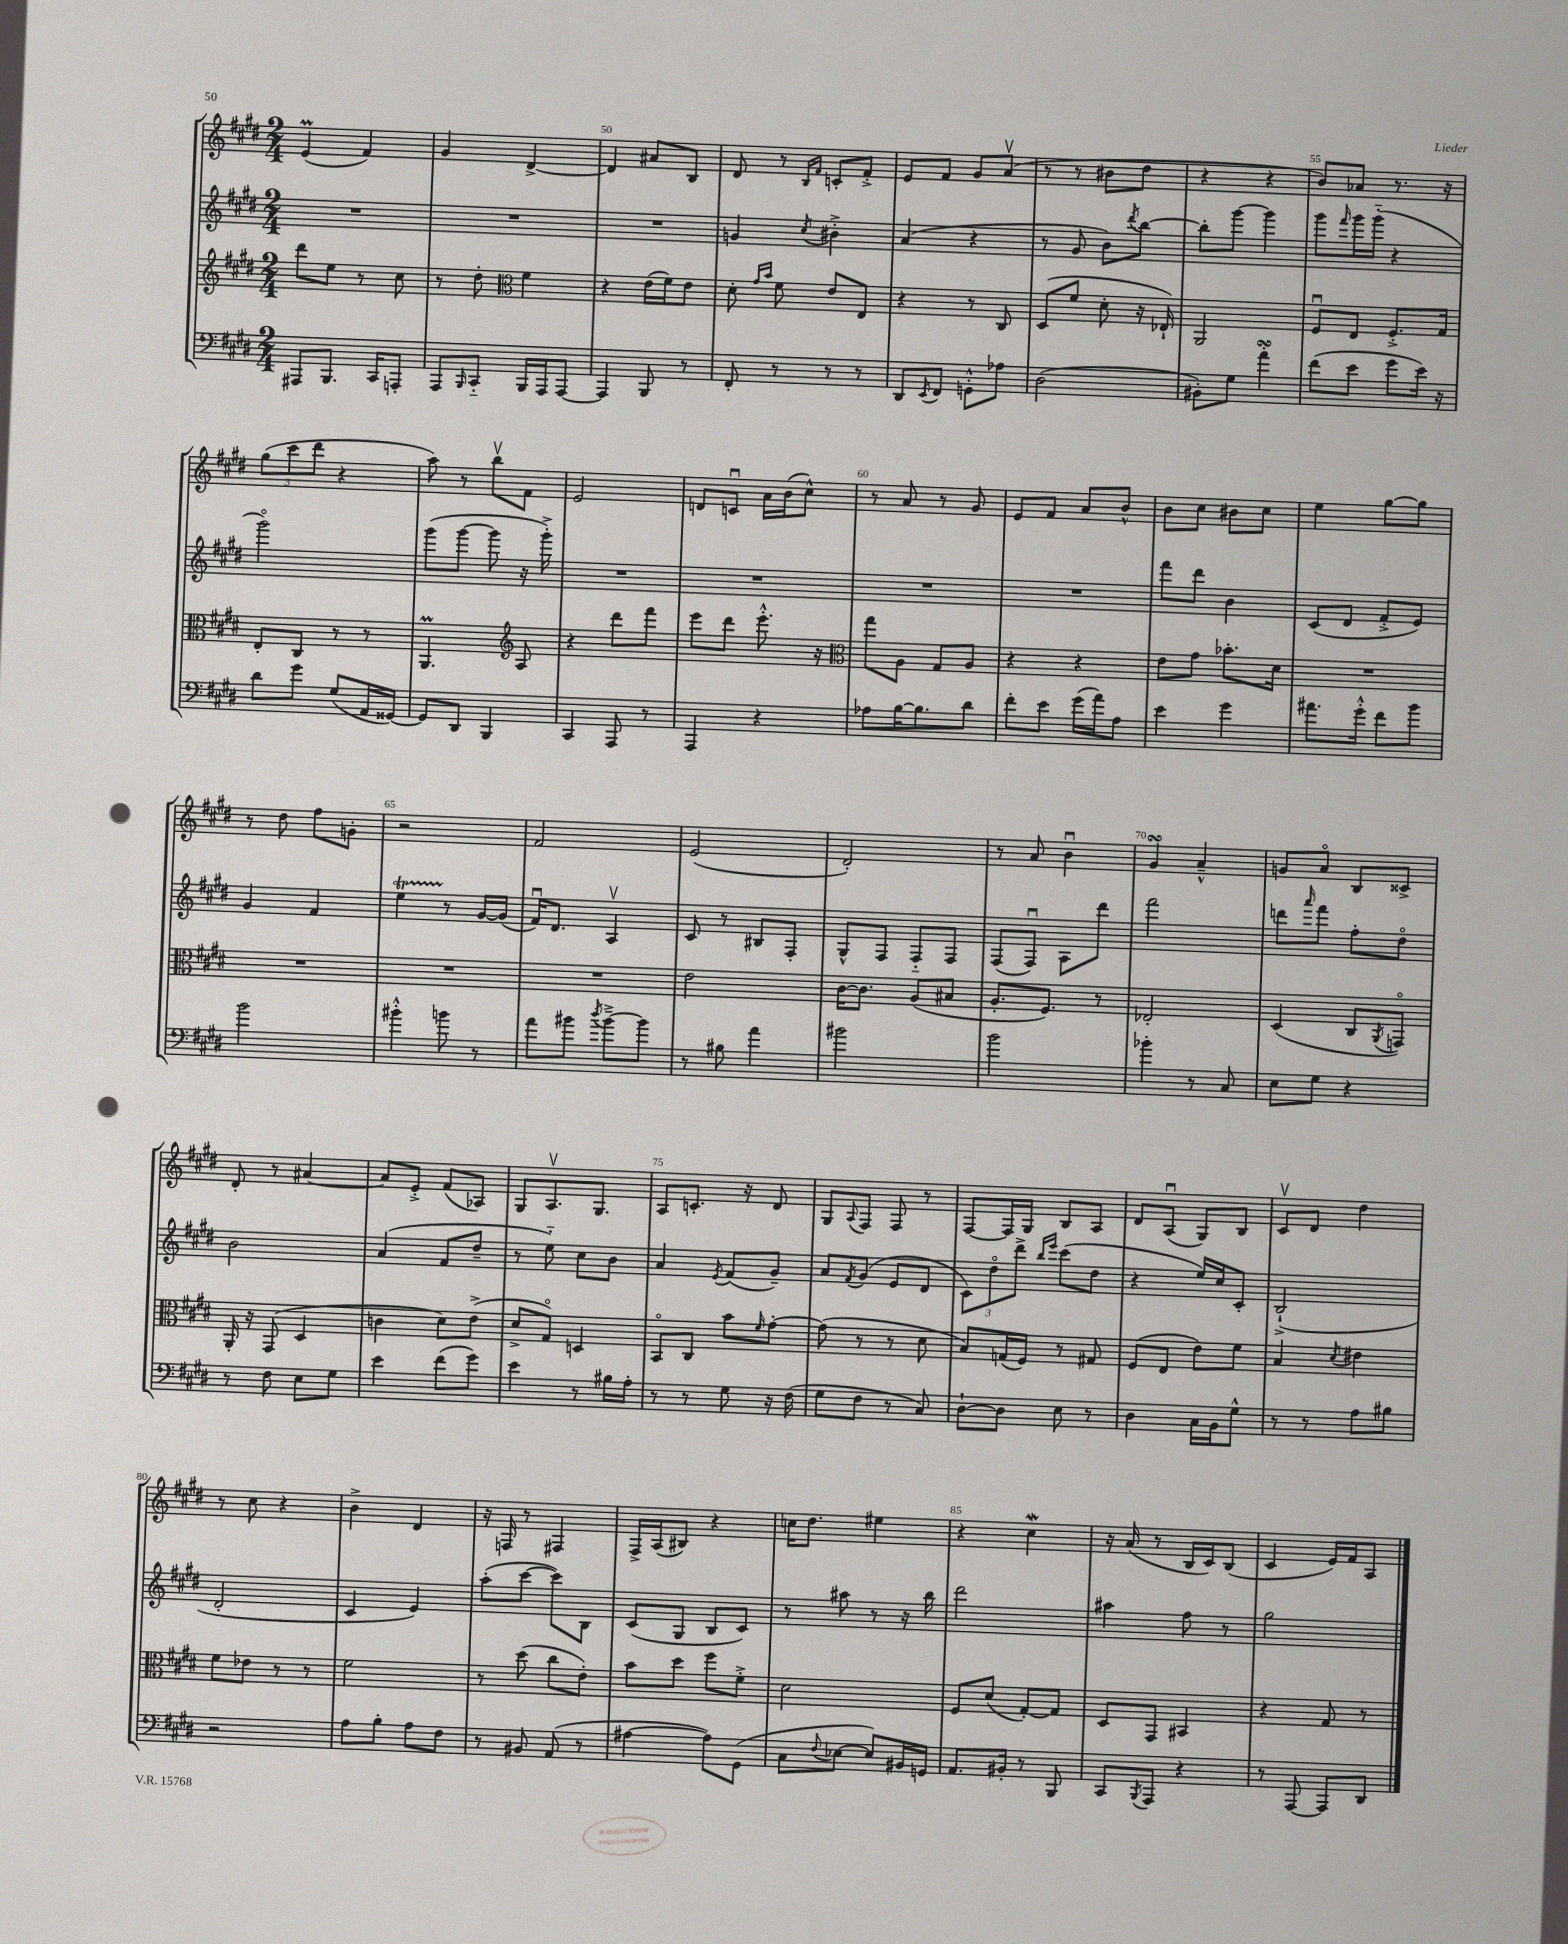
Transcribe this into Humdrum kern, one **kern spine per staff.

**kern	**kern	**kern	**kern
*staff4	*staff3	*staff2	*staff1
*clefF4	*clefG2	*clefG2	*clefG2
*k[f#c#g#d#]	*k[f#c#g#d#]	*k[f#c#g#d#]	*k[f#c#g#d#]
*M2/4	*M2/4	*M2/4	*M2/4
8AAA#/L	8ddd#\L	2r	(4e/
8.BBB/J	8ee\J	.	.
.	8r	.	4f#/)
16CC#/LK	.	.	.
8AAA'/J	8cc#\	.	.
=	=	=	=
8AAA/L	8r	2r	4g#/
16qqBBB/	.	.	.
8CC#'~/J	8dd#'\	.	.
*	*clefC3	*	*
16BBB/LL	4f#\	.	[4d#^/
16AAA/J	.	.	.
[8AAA/J	.	.	.
=	=	=	=
4AAA/]	4r	2r	4d#/]
8BBB/	(16e\LL	.	8a#/L
.	16f#\J)	.	.
8r	8e\J	.	8B/J
=	=	=	=
8FF#'/	8d#'\	4g/	8d#/
.	16qqg#/LL	.	.
.	16qqb/JJ	.	.
8r	8f#\	.	8r
.	.	.	16qqB/LL
.	.	8qcc#/	16qqf#/JJ
8r	8e/L	4b#'^\	8c'/L
8r	8E/J	.	8f#'^/J
=	=	=	=
8DD#/L	4r	(4a/	8e/L
8qEE/	.	.	.
8FF#/J	.	.	8f#/J
8GG'^^\L	8r	4r	8g#/L
8A-\J	8C#/	.	(8av/J
=	=	=	=
(2D#\	(8D#/L	8r	8r
.	8f#/J	8g#/	8r
.	8d#'\	8b\L)	8b#\L
.	.	8qddd#/	.
.	16r	[8bb\J	8dd#\J
.	16E-`/)	.	.
=	=	=	=
8BB#'\L)	2AA/	8bb'\]L	4r
8G#\J	.	[8ggg#\J	.
4a'\	.	4ggg#\]	4r
=	=	=	=
(8f#\L	8F#u/L	8ggg#\L	8b/L)
.	.	16qqfff#/	.
8e\J	8E/J	16ggg#\L	8a-/J
.	.	(16ggg#'~\JJ	.
8g#\L	8.F#'^/L	4r	8.r
16e\Jk)	.	.	.
16r	16G#/Jk	.	16r
=	=	=	=
8d#\L	8E'/L	2ggg#o\)	(12gg#\L
.	.	.	12ccc#\
8g#\J	8C#/J	.	.
.	.	.	12ddd#\J
(8G#/L	8r	.	4r
16AA/L	8r	.	.
[16GG##/JJ)	.	.	.
=	=	=	=
8GG##/]L	4.AA/	(8ggg#\L	8aa\)
8DD#/J	.	[8ggg#\J	8r
4BBB/	.	8ggg#\]	8bbv\L
*	*clefG2	*	*
.	8A/	16r	8f#\J
.	.	16ggg#'^\)	.
=	=	=	=
4CC#/	4r	2r	2e/
8AAA/	8ddd#\L	.	.
8r	8fff#\J	.	.
=	=	=	=
4AAA/	8eee\L	2r	8d/L
.	8ddd#\J	.	8cu/J
4r	8.eee'^^\	.	16a\LL
.	.	.	(16b\J
.	.	.	8cc#^^\J)
.	16r	.	.
=	=	=	=
*	*clefC3	*	*
8A-\L	8gg#\L	2r	8r
[16B\K	8A\J	.	8a/
8.B\]	.	.	.
.	8G#/L	.	8r
8d#\J	8A/J	.	8g#/
=	=	=	=
8f#'\L	4r	2r	8e/L
8e\J	.	.	8f#/J
(16g#\LL	4r	.	8a/L
16a\J)	.	.	.
8A\J	.	.	8b^^/J
=	=	=	=
4e\	8e\L	8fff#\L	8b\L
.	8g#\J	8ddd#\J	8cc#\J
4g#\	8.b-'\L	4b\	8b#\L
.	.	.	8cc#\J
.	16d#\Jk	.	.
=	=	=	=
8.a#\L	2r	(8c#/L	4ee\
.	.	8d#/J	.
16g#'^^\Jk	.	.	.
8f#\L	.	8f#'^/L	[8gg#\L
8b\J	.	8e/J)	8gg#\]J
=	=	=	=
2b\	2r	4g#/	8r
.	.	.	8dd#\
.	.	4f#/	8ff#\L
.	.	.	8g'\J
=	=	=	=
4b#'^^\	2r	4ee\	2r
8b\	.	8r	.
8r	.	[16g#/LL	.
.	.	(16g#/]JJ	.
=	=	=	=
8a\L	2r	16f#u/LK)	2f#/
.	.	8.d#/J	.
8b#\J	.	.	.
8qdd#/	.	.	.
[8b#~^\L	.	4Av/	.
8b#\]J	.	.	.
=	=	=	=
8r	2e\	8c#/	(2e/
8B#\	.	8r	.
4a\	.	8B#/L	.
.	.	8F#'/J	.
=	=	=	=
2b#\	[16c#\LK	8G#^^/L	2d#'/)
.	8.c#\]J	.	.
.	.	8F#/J	.
.	(8A/L	8F#'~/L	.
.	8B#/J	8F#/J	.
=	=	=	=
2b\	8.A'/L	(8F#/L	8r
.	.	8F#u/J)	8a/
.	8.F#/J)	.	.
.	.	8A\L	4bu\
.	8r	8ddd#\J	.
=	=	=	=
4b-'\	2E-'/	2fff#\	4g#/
8r	.	.	4a~^^/
8C#/	.	.	.
=	=	=	=
8E\L	(4D#/	8ddd\L	8g/L
.	.	16qqaaa/	.
8G#\J	.	8fff#\J	8ao/J
4r	8C#/L	8ff#'\L	8B/L
.	8qAA/	.	.
.	8GGo/J)	8dd#o\J	8c##^/J
=	=	=	=
8r	16AA'/	2b\	8d#'/
.	16r	.	.
8F#\	(8GG#/	.	8r
8E\L	4D#/	.	[4a#/
8G#\J	.	.	.
=	=	=	=
4e\	4c\	(4a/	8a#/]L
.	.	.	8e'^/J
(8f#\L	8d#\L)	8f#/L	(8f#/L
8g#\J)	(8e^\J	8dd#~/J	8A-/J)
=	=	=	=
4e\	8d#^/L	8r	8G#/L
.	8G#o/J)	8ee'~\)	8.Av/
8r	4D/	8cc#\L	.
.	.	.	8.G#/J
16B#\LL	.	8b\J	.
16A'\JJ	.	.	.
=	=	=	=
8r	8BBo/L	4a/	8A/L
8r	8C#/J	.	8.c'/J
.	.	8qe/	.
8G#\	8b\L	(8f#/L	.
.	.	.	16r
.	16qqf#/	.	.
16r	[8g#'\J	8g#~/J)	8d#/
(16F#\	.	.	.
=	=	=	=
8G#\L	(8g#\]	8a/L	8G#/L
.	.	8qf#/	8qqA/
8F#\J	8r	(8g#/J	8F#/J
8r	8r	8e/L	8F#/
8C#/)	8d#\	8d#/J	8r
=	=	=	=
[8D#`\L	8B/L)	12c#\L)	[8F#/L
.	.	12dd#o\	.
8D#\]J	(16G/L	.	16F#/]L
.	.	12ddd#^\J	.
.	16F#/JJ)	.	16G#/JJ
.	.	16qqbb/LL	.
.	.	16qqeee/JJ	.
8E\	8r	(8ccc#\L	8B/L
8r	8G#/	8dd#\J	8A/J
=	=	=	=
4D#\	(8F#/L	4r	8d#/L
.	8E/J	.	(8Au/J
16C#\LL	8e\L)	16ee/LL)	8G#/L)
16BB\J	.	16cc#/J	.
8G#^^\J	8f#\J	8c#'/J	8B/J
=	=	=	=
8r	4B/	(2B`^/	8c#v/L
8r	.	.	8d#/J
.	8qd#/	.	.
8A\L	4e#\	.	4dd#\
8B#\J	.	.	.
=	=	=	=
2r	8f#\L	2d#'/	8r
.	8e-\J	.	8cc#\
.	8r	.	4r
.	8r	.	.
=	=	=	=
8A\L	2f#\	4c#/	4b^\
8B'\J	.	.	.
8A\L	.	4e/)	4d#/
8F#\J	.	.	.
=	=	=	=
8r	8r	(8aa'\L	16r
.	.	.	16F/
8BB#/	(8dd#\	[8ccc#\J	8r
(8AA/	8cc#\L	8ccc#\]L)	4F#/
8r	8e'\J)	8B\J	.
=	=	=	=
[4A#\	8b\L	(8c#/L	16F#^/LL
.	.	.	(16A/J
.	8dd#\J	8G#/J	8B#/J)
8A#\]L)	8ff#\L	8B/L	4r
(8GG#\J	8f#'^\J	8c#/J)	.
=	=	=	=
8C#\L	2d#\	8r	16cc\LK
.	.	.	8.dd#\J
8qqF#/	.	.	.
[8E-\J	.	8aa#\	.
8E-/]L)	.	8r	4ee#\
16BB#/L	.	16r	.
16GG/JJ	.	16bb\	.
=	=	=	=
8.AA/L	8F#/L	2ddd#\	4r
.	(8d#/J	.	.
16BB#'/Jk	.	.	.
8r	[8G#'/L)	.	4cc#\
8BBB/	8G#/]J	.	.
=	=	=	=
8CC#/L	8D#/L	4aa#\	16r
.	.	.	(16a/
8qBBB/	.	.	.
8AAA/J	8GG#/J	.	8r
4r	4BB#/	8ff#\	16B/LL
.	.	.	16c#/J)
.	.	8r	(8B/J
=	=	=	=
8r	4r	2gg#\	4c#/
[8AAA/	.	.	.
8AAA/]L	8G#/	.	16e/LL)
.	.	.	16f#/J
8DD#/J	8r	.	8A/J
==	==	==	==
*-	*-	*-	*-
